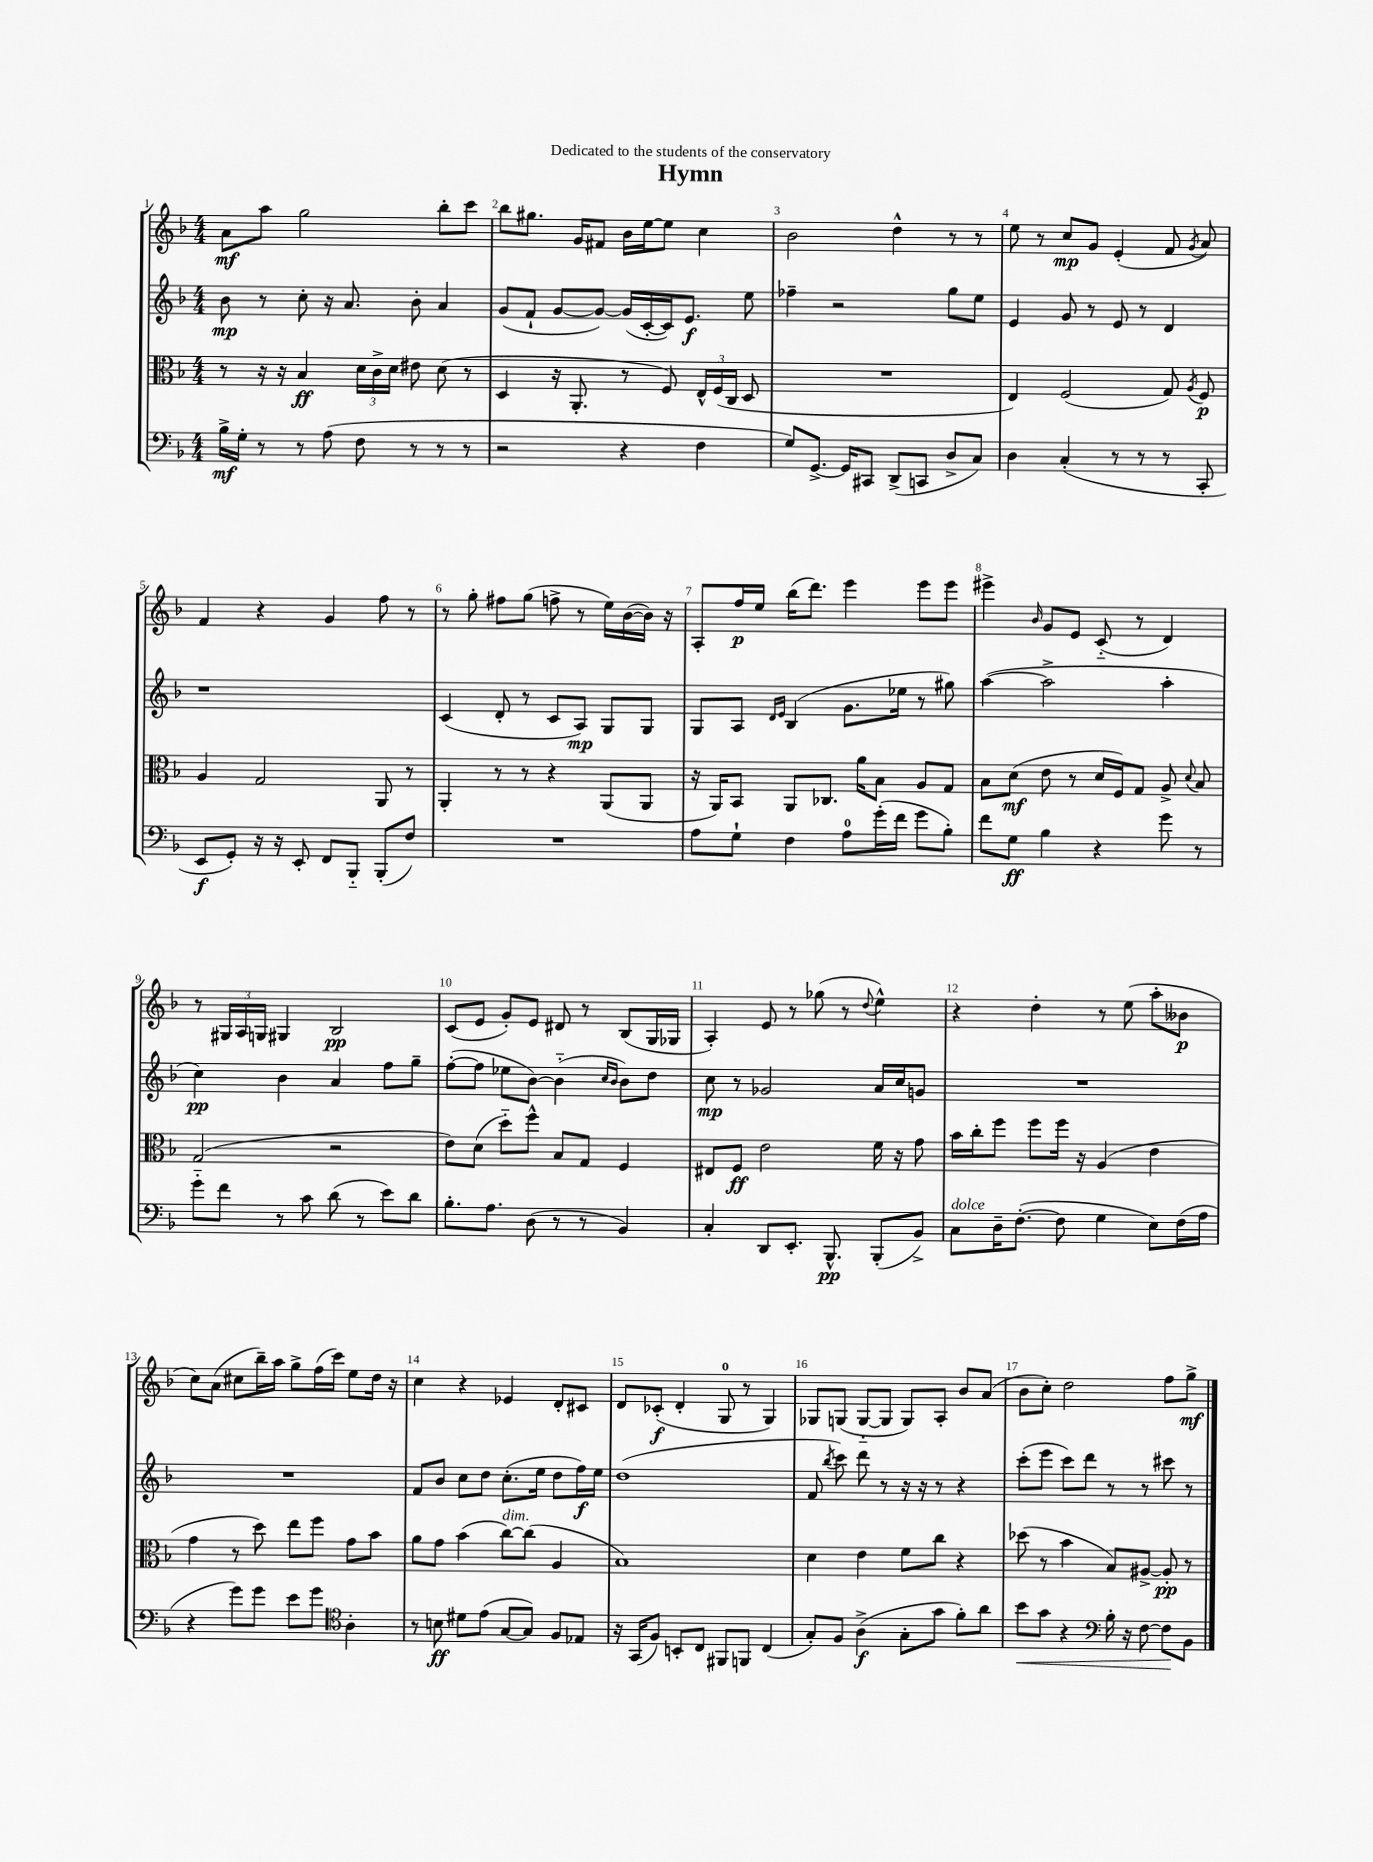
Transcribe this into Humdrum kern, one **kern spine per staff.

**kern	**dynam	**kern	**dynam	**kern	**dynam	**kern	**dynam
*part4	*part4	*part3	*part3	*part2	*part2	*part1	*part1
*staff4	*staff4	*staff3	*staff3	*staff2	*staff2	*staff1	*staff1
*clefF4	*	*clefC3	*	*clefG2	*	*clefG2	*
*k[b-]	*	*k[b-]	*	*k[b-]	*	*k[b-]	*
*M4/4	*	*M4/4	*	*M4/4	*	*M4/4	*
=1	=1	=1	=1	=1	=1	=1	=1
16B-^\LL	mf	8r	.	8b-\	mp	8a\L	mf
16G'\JJ	.	.	.	.	.	.	.
8r	.	16r	.	8r	.	8aa\J	.
.	.	16r	.	.	.	.	.
8r	.	4B-/	ff	8cc'\	.	2gg\	.
(8A\	.	.	.	16r	.	.	.
.	.	.	.	8.a/	.	.	.
8F\	.	24d\LL	.	.	.	.	.
.	.	24c^\	.	.	.	.	.
.	.	24d\JJ	.	.	.	.	.
8r	.	8e#X\	.	8b-'\	.	.	.
8r	.	(8d\	.	4a/	.	8bb-'\L	.
8r	.	8r	.	.	.	8ccc\J	.
=2	=2	=2	=2	=2	=2	=2	=2
2r	.	4D/	.	(8g/L	.	8bb-\L	.
.	.	.	.	8f`/J	.	8.gg#X\J	.
.	.	16r	.	[8g/L	.	.	.
.	.	8.AA'/	.	.	.	16g/KL	.
.	.	.	.	8g/J_)	.	8f#X/J	.
4r	.	8r	.	(16g/LL]	.	16b-\LL	.
.	.	.	.	[16c'/	.	[16ee\J	.
.	.	8F/)	.	16c/J])	.	8ee\J]	.
.	.	.	.	8.e/J	f	.	.
4F\	.	24E^^/LL	.	.	.	4cc\	.
.	.	(24F/	.	.	.	.	.
.	.	24C/JJ	.	.	.	.	.
.	.	8D/	.	8ee\	.	.	.
=3	=3	=3	=3	=3	=3	=3	=3
8G/L)	.	1r	.	4ff-X~\	.	2b-\	.
[8.GG^/J	.	.	.	.	.	.	.
.	.	.	.	2r	.	.	.
16GG/KL]	.	.	.	.	.	.	.
8CC#X/J	.	.	.	.	.	.	.
(8DD^/L	.	.	.	.	.	4dd^^\	.
8CCn/J	.	.	.	.	.	.	.
8D^/L	.	.	.	8gg\L	.	8r	.
8C/J)	.	.	.	8ee\J	.	8r	.
=4	=4	=4	=4	=4	=4	=4	=4
4D\	.	4E/)	.	4e/	.	8ee\	.
.	.	.	.	.	.	8r	.
(4C'/	.	(2F/	.	8g/	.	8cc/L	mp
.	.	.	.	8r	.	8g/J	.
8r	.	.	.	8e/	.	(4e'/	.
8r	.	.	.	8r	.	.	.
8r	.	8G/)	.	4d/	.	8f/	.
.	.	8qA/	.	.	.	8qg/	.
8CC'/	.	8F/	p	.	.	8a/)	.
!!LO:LB:g=z
=5	=5	=5	=5	=5	=5	=5	=5
8EE/L	f	4A/	.	1r	.	4f/	.
8GG'/J)	.	.	.	.	.	.	.
16r	.	2G/	.	.	.	4r	.
16r	.	.	.	.	.	.	.
8EE'/	.	.	.	.	.	.	.
8FF/L	.	.	.	.	.	4g/	.
8BBB-/J	.	.	.	.	.	.	.
(8BBB-'/L	.	8AA/	.	.	.	8ff\	.
8F/J)	.	8r	.	.	.	8r	.
=6	=6	=6	=6	=6	=6	=6	=6
1r	.	4AA'/	.	(4c/	.	8r	.
.	.	.	.	.	.	8gg'\	.
.	.	8r	.	8d'/	.	8ff#X\L	.
.	.	8r	.	8r	.	(8gg\J	.
.	.	4r	.	8c/L	.	8ffn^\	.
.	.	.	.	8A/J)	mp	8r	.
.	.	(8AA/L	.	8G/L	.	16ee\LL)	.
.	.	.	.	.	.	([16b-\	.
.	.	8AA/J	.	8G/J	.	16b-\JJ])	.
.	.	.	.	.	.	16r	.
=7	=7	=7	=7	=7	=7	=7	=7
8A\L	.	16r	.	8G/L	.	8A'/L	.
.	.	16AA/KL)	.	.	.	.	.
8G`\J	.	8BB-/J	.	8A/J	.	16ff/L	p
.	.	.	.	.	.	16ee/JJ	.
.	.	.	.	16qqd/LL	.	.	.
.	.	.	.	16qqe/JJ	.	.	.
4F\	.	8AA/L	.	(4B-/	.	(16bb-\KL	.
.	.	.	.	.	.	8.ddd\J)	.
.	.	8.C-X/J	.	.	.	.	.
8A\L	.	.	.	8.g\L	.	4eee\	.
.	.	16a\KL	.	.	.	.	.
(16g'\L	.	8B-\J	.	.	.	.	.
16f\JJ	.	.	.	16ee-X\Jk	.	.	.
8g\L	.	8A/L	.	8r	.	8eee\L	.
8B-'\J)	.	8G/J	.	8gg#X\)	.	8eee\J	.
=8	=8	=8	=8	=8	=8	=8	=8
8f\L	.	8B-\L	.	([4aa\	.	4eee#X^\	.
8G\J	ff	(8d\J	mf	.	.	.	.
.	.	.	.	.	.	16qqb-/	.
4B-\	.	8e\	.	2aa^\]	.	8g/L	.
.	.	8r	.	.	.	8e/J	.
4r	.	16d/LL	.	.	.	(8c/	.
.	.	16F/J)	.	.	.	.	.
.	.	8G/J	.	.	.	8r	.
8g\	.	8A^/	.	4aa'\	.	4d/)	.
.	.	8qqd/	.	.	.	.	.
8r	.	8B-/	.	.	.	.	.
!!LO:LB:g=z
=9	=9	=9	=9	=9	=9	=9	=9
8g\L	.	(2G/	.	4cc\)	pp	8r	.
8f\J	.	.	.	.	.	24G#X/LL	.
.	.	.	.	.	.	24A/	.
.	.	.	.	.	.	24Gn/JJ	.
8r	.	.	.	4b-\	.	4G#X/	.
8c\	.	.	.	.	.	.	.
(8d\	.	2r	.	4a/	.	2B-/	pp
8r	.	.	.	.	.	.	.
8e\L)	.	.	.	8ff\L	.	.	.
8d\J	.	.	.	8gg~\J	.	.	.
=10	=10	=10	=10	=10	=10	=10	=10
8.B-'\L	.	8e\L)	.	([8ff'\L	.	(8c/L	.
.	.	(8d\J	.	8ff\J]	.	8e/J	.
8.A\J	.	.	.	.	.	.	.
.	.	8dd\L)	.	8ee-X\L	.	8g'/L)	.
(8D\	.	8ff^^\J	.	[8b-\J)	.	8e/J	.
8r	.	8B-/L	.	(4b-\]	.	8d#X/	.
8r	.	8G/J	.	.	.	8r	.
.	.	.	.	16qqcc/LL	.	.	.
.	.	.	.	16qqb-/JJ	.	.	.
4BB-/)	.	4F/	.	8b-\L)	.	(8B-/L	.
.	.	.	.	8dd\J	.	16G/L	.
.	.	.	.	.	.	16G-X/JJ	.
=11	=11	=11	=11	=11	=11	=11	=11
4C'/	.	8E#X/L	.	8cc\	mp	4A'/)	.
.	.	8F/J	ff	8r	.	.	.
8DD/L	.	2e\	.	2g-X/	.	8e/	.
8.EE'/J	.	.	.	.	.	8r	.
.	.	.	.	.	.	(8gg-X\	.
8.BBB-^^/	pp	.	.	.	.	.	.
.	.	.	.	.	.	8r	.
.	.	.	.	.	.	8qqdd/	.
(8BBB-'/L	.	16f\	.	16a/LL	.	4ee^^\)	.
.	.	16r	.	16cc/J	.	.	.
8BB-^/J)	.	8g\	.	8gn/J	.	.	.
=12	=12	=12	=12	=12	=12	=12	=12
!LO:TX:a:i:t=dolce	!	!	!	!	!	!	!
8C\L	.	16b-\LL	.	1r	.	4r	.
.	.	16cc'\J	.	.	.	.	.
16D~\K	.	8ff\J	.	.	.	.	.
([8.F'\J	.	.	.	.	.	.	.
.	.	8ff\L	.	.	.	4dd'\	.
8F\]	.	16ff\Jk	.	.	.	.	.
.	.	16r	.	.	.	.	.
4G\	.	(4A/	.	.	.	8r	.
.	.	.	.	.	.	(8ee\	.
8E\L)	.	4e\	.	.	.	8aa'\L	.
(16F\L	.	.	.	.	.	8b--X\J	p
16A\JJ	.	.	.	.	.	.	.
!!LO:LB:g=z
=13	=13	=13	=13	=13	=13	=13	=13
4r	.	4g\	.	1r	.	8cc\L)	.
.	.	.	.	.	.	(8a\J	.
8g\L)	.	8r	.	.	.	8cc#X\L	.
8g\J	.	8dd\)	.	.	.	16bb-~\L)	.
.	.	.	.	.	.	16aa\JJ	.
8e\L	.	8ee\L	.	.	.	8gg^\L	.
8g\J	.	8ff\J	.	.	.	(16ff\L	.
.	.	.	.	.	.	16ccc\JJ)	.
*clefC4	*	*	*	*	*	*	*
4A'\	.	8g\L	.	.	.	8ee\L	.
.	.	8b-\J	.	.	.	16dd\Jk	.
.	.	.	.	.	.	16r	.
=14	=14	=14	=14	=14	=14	=14	=14
8r	.	8a\L	.	8f/L	.	4cc\	.
8Bn\	ff	8g\J	.	8b-/J	.	.	.
8d#X\L	.	(4b-\	.	8cc\L	.	4r	.
(8e\J	.	.	.	8dd\J	.	.	.
!	!	!LO:TX:a:i:t=dim.	!	!	!	!	!
[8G/L	.	[8cc\L)	.	(8.cc'\L	.	4e-X/	.
8G/J])	.	(8cc\J]	.	.	.	.	.
.	.	.	.	16ee\Jk	.	.	.
8F/L	.	4A/	.	8dd\L	.	8d'/L	.
8E-X/J	.	.	.	16ff\L)	f	8c#X/J	.
.	.	.	.	16ee\JJ	.	.	.
=15	=15	=15	=15	=15	=15	=15	=15
16r	.	1B-)	.	(1dd	.	8d/L	.
(16GG/KL	.	.	.	.	.	.	.
8F/J)	.	.	.	.	.	(8c-X'/J	f
8BBn'/L	.	.	.	.	.	4d'/	.
8C/J	.	.	.	.	.	.	.
8FF#X/L	.	.	.	.	.	8G/	.
8FFn/J	.	.	.	.	.	8r	.
(4C/	.	.	.	.	.	4G/)	.
=16	=16	=16	=16	=16	=16	=16	=16
8G'/L)	.	4d\	.	8f/	.	8G-X/L	.
.	.	.	.	8qbb-/	.	.	.
8F/J	.	.	.	8ccc\)	.	(8Gn/J	.
(4A^\	f	4e\	.	8ddd\	.	[8G/L	.
.	.	.	.	8r	.	8G/J]	.
8G'\L	.	8f\L	.	16r	.	8G/L)	.
.	.	.	.	16r	.	.	.
8g\J	.	8cc\J	.	8r	.	8A'/J	.
8f'\L)	.	4r	.	4r	.	8b-/L	.
8a\J	.	.	.	.	.	(8a/J	.
=17	=17	=17	=17	=17	=17	=17	=17
!	!LO:HP:b	!	!	!	!	!	!
8b-\L	<	(8dd-X\	.	(8ccc'\L	.	8b-\L	.
8g\J	.	8r	.	8eee\J	.	8cc'\J)	.
4r	.	4b-\	.	8ccc\L)	.	2dd\	.
.	.	.	.	8ddd\J	.	.	.
*clefF4	*	*	*	*	*	*	*
16B-'\	.	8B-/L)	.	8r	.	.	.
16r	.	.	.	.	.	.	.
[8F\	.	[8A#X^/J	.	8r	.	.	.
8F\L]	.	8A#'/]	pp	8ccc#X\	.	8ff\L	.
8BB-\J	[	8r	.	8r	.	8gg^\J	mf
==	==	==	==	==	==	==	==
*-	*-	*-	*-	*-	*-	*-	*-
